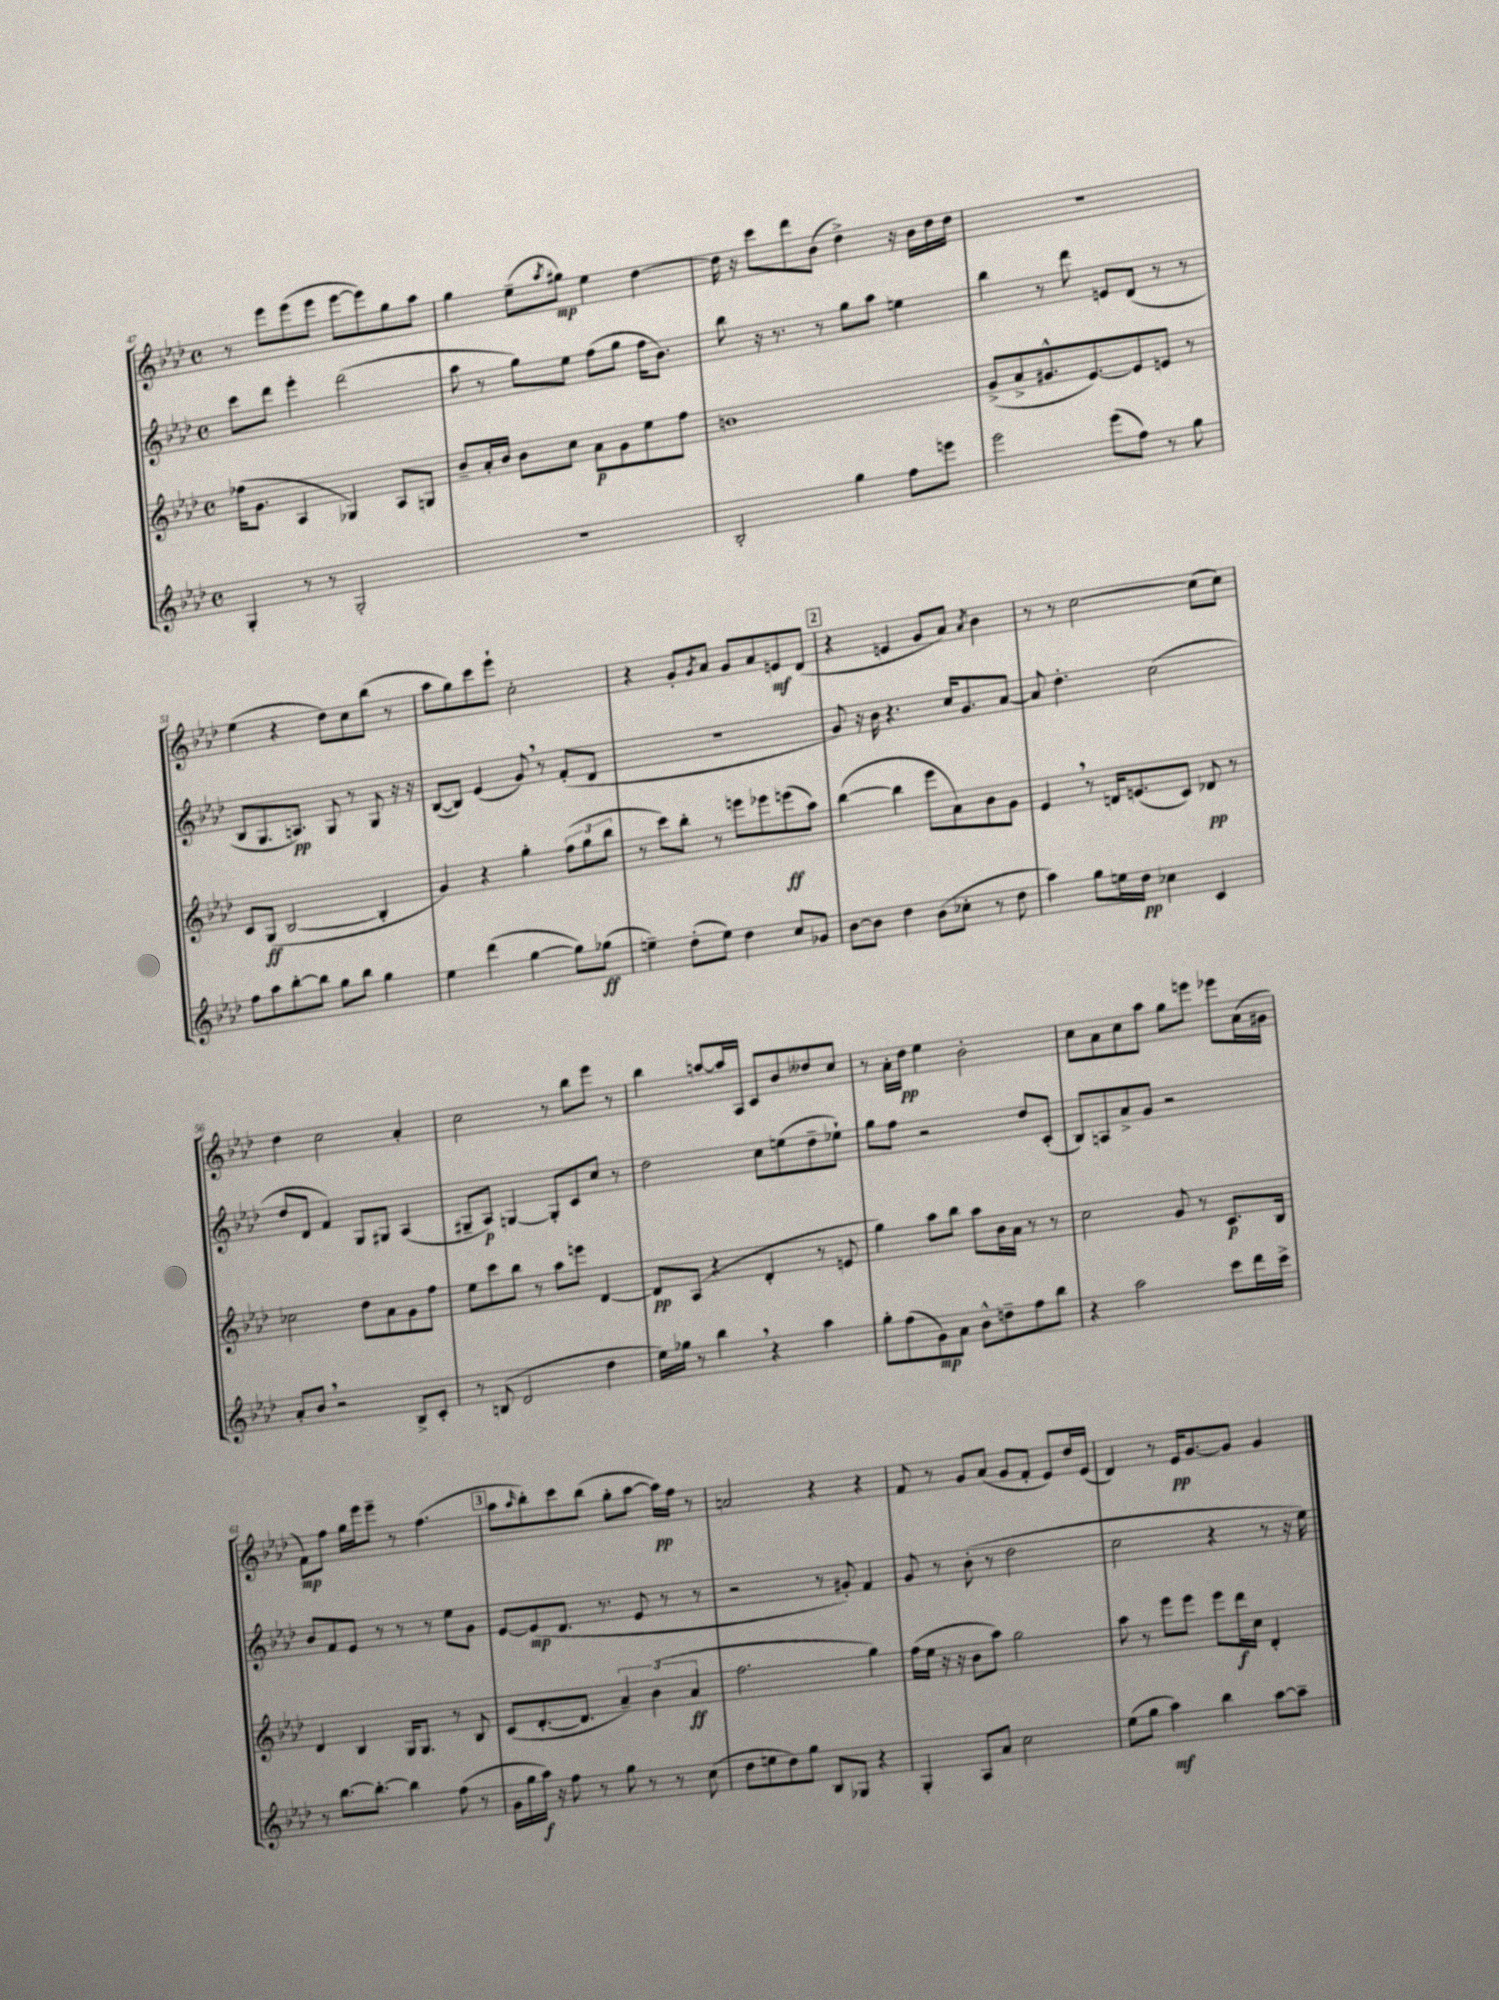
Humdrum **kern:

**kern	**kern	**kern	**kern
*staff4	*staff3	*staff2	*staff1
*clefG2	*clefG2	*clefG2	*clefG2
*k[b-e-a-d-]	*k[b-e-a-d-]	*k[b-e-a-d-]	*k[b-e-a-d-]
*M4/4	*M4/4	*M4/4	*M4/4
*met(c)	*met(c)	*met(c)	*met(c)
4G'	(16ff-	8ccc	8r
.	8.g	.	.
.	.	8ddd-	8eee-
8r	4A-	4eee-'	(8eee-
8r	.	.	8eee-
2G'	4G-)	(2ddd-	[8eee-
.	.	.	8eee-])
.	8A-	.	8gg
.	8G	.	8aa-
=	=	=	=
1r	8b-~	8aa-	4gg
.	16a-'	8r	.
.	16b-	.	.
.	8b-	8gg)	(8ee-~
.	.	.	8qaa-
.	8cc	8ee-	8gg#)
.	8a-	(8ff	4ee-
.	8g	8gg	.
.	8ee-	16ff	[4dd-
.	.	8.b-)	.
.	8ff	.	.
=	=	=	=
2B-'	1b	8bb-	16dd-]
.	.	.	16r
.	.	16r	8ccc
.	.	8.r	.
.	.	.	8ddd-
.	.	8r	(8b-
4gg	.	8gg	4dd-^)
.	.	8aa-	.
8ff	.	4ee	16r
.	.	.	16b-
8eee	.	.	16dd-
.	.	.	16dd-
=	=	=	=
2eee-	(8g^	4bb-	1r
.	8a-^	.	.
.	8.g#^^	8r	.
.	.	8ddd-	.
.	[8.e-)	.	.
(8eee-	.	8e	.
8ff)	8e-]	(8d-	.
8r	8e	8r	.
8gg	8r	8r	.
=	=	=	=
8ff	8c	8B-	(4ee-
8aa-	(8G	8.G	.
[8bb-'	[2B-	.	4r
.	.	8.A)	.
8bb-]	.	.	.
8gg	.	8G	8dd-)
8bb-	.	8r	8cc
4gg	4B-']	8G	(8bb-
.	.	16r	8r
.	.	16r	.
=	=	=	=
4ee-	4g)	([8B-	8aa-
.	.	8B-])	8gg)
(4ddd-	4r	(4e-	8ccc
.	.	.	8eee-`
[4gg	4gg'	8g)	2cc'
.	.	8r	.
8gg])	(12ff	(8f'	.
.	12gg	.	.
(8gg-	.	8d-	.
.	12bb-	.	.
=	=	=	=
4ee~)	8r	1r	4r
.	8ccc)	.	.
(8dd-'	8bb-'	.	8g'
.	.	.	8qg
8ee)	8r	.	8a-
4dd-	8eee	.	8g
.	8eee-	.	8a-
8cc	(8eee	.	8e
8g-	8aa-)	.	(8d-
=	=	=	=
[8b-	([4bb-	8g)	4r
8b-]	.	16r	.
.	.	16b-	.
4dd-	4bb-]	4.r	4e
(8b-	8eee-	.	8g
8cc-'	8a-)	16cc	8a-)
.	.	8.g	.
.	.	.	8qa-
8r	8b-	.	4b-
8dd-	8g	[8a-	.
=	=	=	=
4aa-)	4e-	8a-]	8r
.	.	4.dd-'	8r
8gg	8r	.	[2cc
16ee	16d	.	.
16dd-	(8.e	.	.
4cc-	.	(2cc	.
.	8c)	.	.
4c	8d-	.	(8cc]
.	8r	.	8cc)
=	=	=	=
8a-'	2cc-	8dd-	4dd-
8b-	.	8d-	.
2r	.	4f)	2cc
.	8dd-	8G	.
.	8a-	8G#	.
8B-^	8g	(4A-	4a-'
8c'	8ff	.	.
=	=	=	=
8r	8ee-	8G#~	2cc
(8B	8ccc	8A-)	.
2d-	8bb-	[4G	.
.	8r	.	.
.	8aa-	8G']	8r
.	8eee	8c	8bb-
4dd-	[4d-	8cc	8eee-
.	.	8r	8r
=	=	=	=
16ee-)	8d-]	2dd-	4bb-
16gg-	.	.	.
8r	(8A-	.	.
4bb-	4r	.	[8aa
.	.	.	16aa]
.	.	.	16A-
4r	4d-'	8cc	8c
.	.	(8ee	8b-
4aa-	8r	8dd-~	8dd--
.	8e	8ee-`)	8cc
=	=	=	=
8gg'	4gg)	8gg	8r
(8ff	.	8ff	16a-'
.	.	.	16dd-
8g)	8aa-	2r	4ee-
8a-	8bb-	.	.
8b-^^	8aa-	.	2b-'
8dd~	16b-	.	.
.	16a-	.	.
8ff	8r	8dd-	.
8bb-	8r	(8c'	.
=	=	=	=
4r	2cc	8B-)	8cc
.	.	8A	8a-
2aa-	.	8a-^	8cc
.	.	8g	8aa-
.	8g	2r	8gg
.	8r	.	8eee
8ccc	8.c	.	8eee-
16ddd-	.	.	(16a-
16ccc^	16B-	.	16g#
=	=	=	=
8r	4d-	8b-	8f)
[8.bb-	.	8f	8ff
.	4B-	8e-	16gg
8.bb-'_	.	.	16eee-
.	.	8r	8eee-~
4bb-]	16G	8r	8r
.	8.G	.	.
.	.	8r	(4.ff
(8ff	8r	8ee-	.
8r	8B-	8g	.
=	=	=	=
16g	(8c	[8e-	8aa-
16gg	.	.	.
.	.	.	16qqaa-
16aa-)	[8.d-'	(8e-]	8bb-')
16r	.	.	.
8ff	.	8.d-	8ccc
.	8.d-]	.	.
8r	.	.	(8bb-
.	.	8.r	.
8gg	6a-~)	.	8gg'
8r	.	8e-	[8aa-
.	(6b-	.	.
8r	.	8r	16aa-])
.	.	.	16ff
.	6a-	.	.
(8cc	.	8r	8r
=	=	=	=
8dd-	2.ff	2r	2a
8ee	.	.	.
8dd-)	.	.	.
8gg	.	.	.
8B-	.	8r	4r
8G-	.	8g#')	.
4r	4gg)	4f	4r
=	=	=	=
4G'	(16ff	8g	8f
.	16ee-	.	.
.	16r	8r	8r
.	16r	.	.
8A-	8b-	(8b-'	8g
8a-	8aa-)	8r	(8a-
2cc	2gg	2dd-	8g
.	.	.	8f'
.	.	.	8e-)
.	.	.	16dd-
.	.	.	(16e-
=	=	=	=
(8ee-	8aa-	2cc	4d-)
8gg	8r	.	.
4aa-)	8eee-	.	8r
.	8eee-	.	16e-
.	.	.	[8.g
4bb-	8eee-	4r	.
.	16ddd-	.	8g]
.	16cc	.	.
[8aa-	4d-'	8r	4g
8aa-~]	.	16r	.
.	.	16ee-)	.
==	==	==	==
*-	*-	*-	*-
